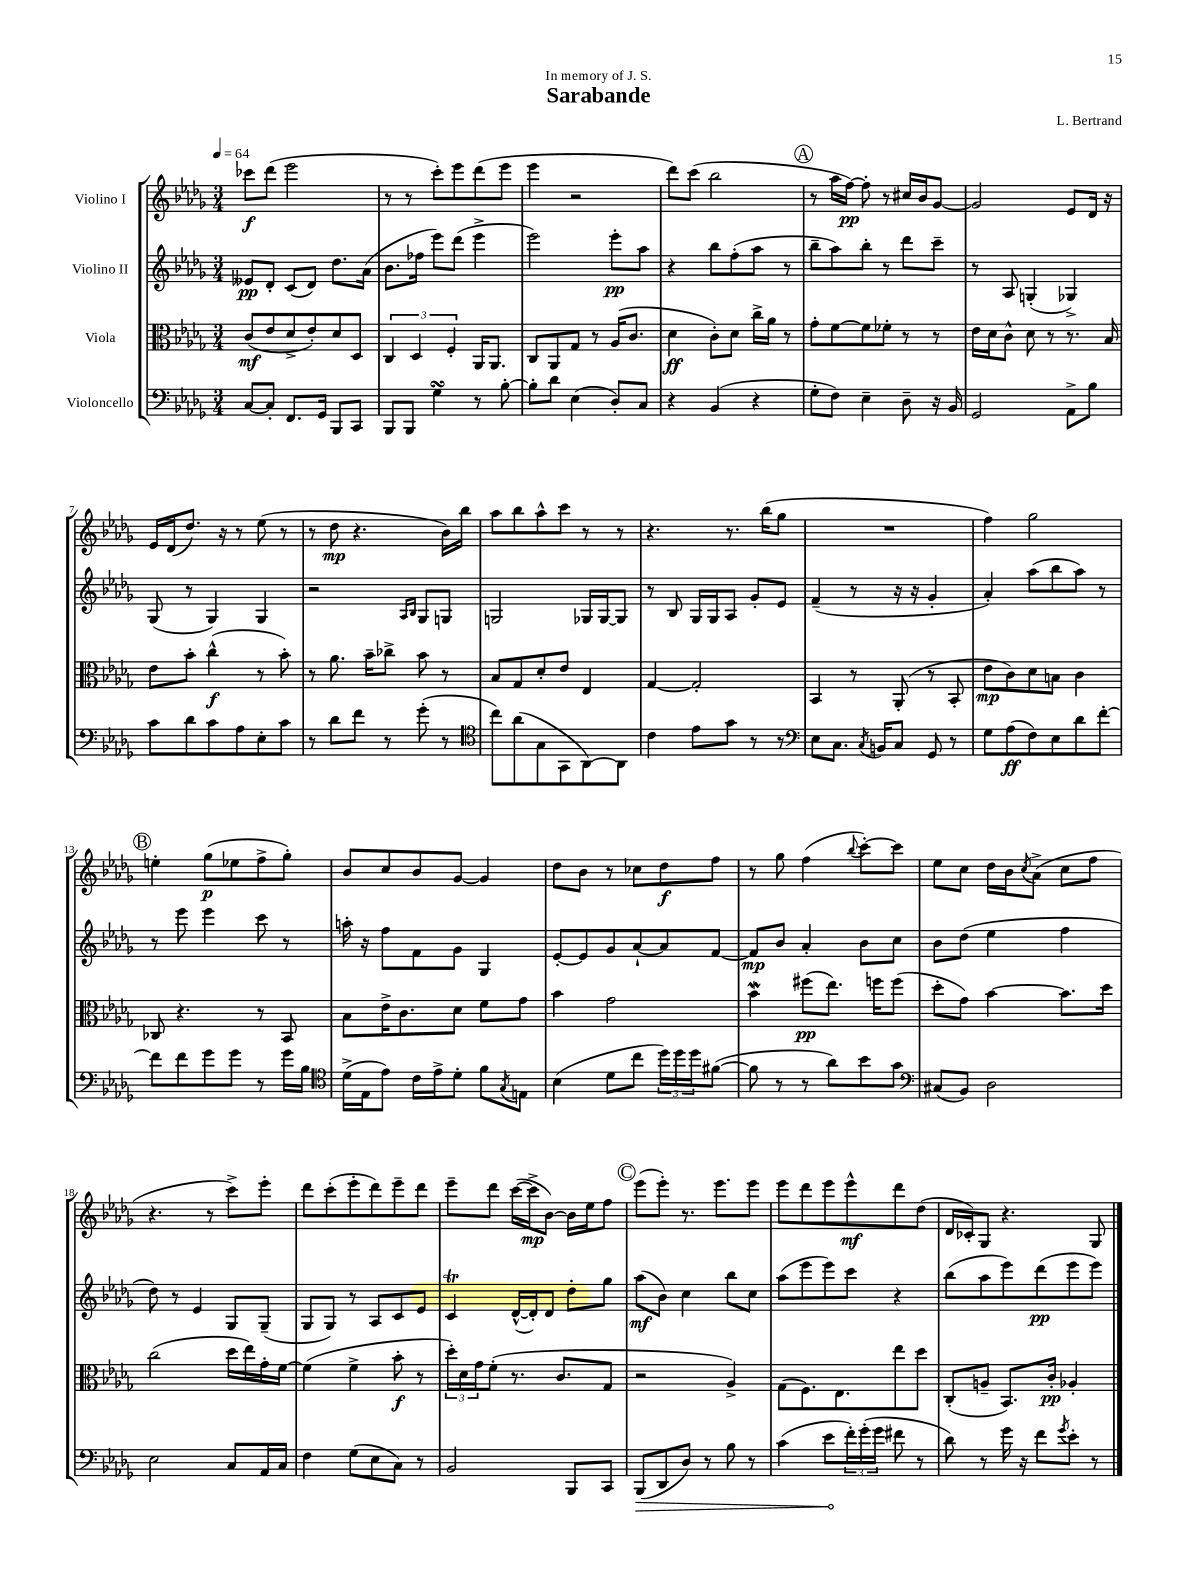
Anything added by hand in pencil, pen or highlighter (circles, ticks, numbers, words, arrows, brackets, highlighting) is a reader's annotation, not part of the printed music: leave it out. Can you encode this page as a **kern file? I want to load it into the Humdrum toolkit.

**kern	**dynam	**kern	**dynam	**kern	**dynam	**kern	**dynam
*part4	*part4	*part3	*part3	*part2	*part2	*part1	*part1
*staff4	*staff4	*staff3	*staff3	*staff2	*staff2	*staff1	*staff1
*I"Violoncello	*	*I"Viola	*	*I"Violino II	*	*I"Violino I	*
*clefF4	*	*clefC3	*	*clefG2	*	*clefG2	*
*k[b-e-a-d-g-]	*	*k[b-e-a-d-g-]	*	*k[b-e-a-d-g-]	*	*k[b-e-a-d-g-]	*
*M3/4	*	*M3/4	*	*M3/4	*	*M3/4	*
*MM64	*	*MM64	*	*MM64	*	*MM64	*
=1	=1	=1	=1	=1	=1	=1	=1
[8C/L	.	(8c/L	mf	8e--X/L	pp	8ccc-X\L	f
8C'/J]	.	8e-/	.	8d-'/J	.	(8ddd-\J	.
8.FF/L	.	8d-^/	.	(8c/L	.	2eee-\	.
.	.	8e-'/)	.	8d-/J)	.	.	.
16GG-/Jk	.	.	.	.	.	.	.
8BBB-/L	.	8d-/	.	8.dd-\L	.	.	.
8CC/J	.	8D-/J	.	.	.	.	.
.	.	.	.	(16a-\Jk	.	.	.
=2	=2	=2	=2	=2	=2	=2	=2
8BBB-/L	.	6C/	.	8.b-\L	.	8r	.
8BBB-/J	.	.	.	.	.	8r	.
.	.	6D-/	.	.	.	.	.
.	.	.	.	16ff-X\Jk	.	.	.
4G-sSSs\	.	.	.	8eee-\L)	.	8ccc'\L)	.
.	.	6F'/	.	.	.	.	.
.	.	.	.	(8ddd-\J	.	8eee-\	.
8r	.	16AA-/KL	.	4eee-^\	.	(8ddd-\	.
.	.	8.AA-/J	.	.	.	.	.
[8B-'\	.	.	.	.	.	8eee-\J	.
=3	=3	=3	=3	=3	=3	=3	=3
8B-'\L]	.	8C/L	.	2eee-\)	.	4eee-\	.
8d-\J	.	8AA-/	.	.	.	.	.
(4E-\	.	8G-/J	.	.	.	2r	.
.	.	8r	.	.	.	.	.
8D-'/L)	.	(16A-/KL	.	8eee-'\L	pp	.	.
.	.	8.c/J	.	.	.	.	.
8C/J	.	.	.	8aa-\J	.	.	.
=4	=4	=4	=4	=4	=4	=4	=4
4r	.	4d-\	ff	4r	.	8ddd-\L)	.
.	.	.	.	.	.	(8ccc\J	.
(4BB-/	.	8c'\L)	.	8bb-\L	.	2bb-\	.
.	.	8d-\J	.	(8ff'\	.	.	.
4r	.	16cc^\LL	.	8aa-\J	.	.	.
.	.	16a-\JJ	.	.	.	.	.
.	.	8r	.	8r	.	.	.
!!LO:REH:place=s1:t=A
=5	=5	=5	=5	=5	=5	=5	=5
8G-'\L	.	8g-'\L	.	8bb-~\L	.	8r	.
8F\J)	.	[8f\	.	8aa-\)	.	16aa-\LL	.
.	.	.	.	.	.	[16ff\JJ)	pp
4E-~\	.	8f\]	.	8bb-'\J	.	8ff'\]	.
.	.	8f-X'\J	.	8r	.	8r	.
8D-~\	.	8r	.	8ddd-\L	.	16cc#X/LL	.
.	.	.	.	.	.	16b-/J	.
16r	.	8r	.	8ccc~\J	.	[8g-/J	.
16BB-/	.	.	.	.	.	.	.
=6	=6	=6	=6	=6	=6	=6	=6
2GG-/	.	16e-\LL	.	8r	.	2g-/]	.
.	.	16d-\J	.	.	.	.	.
.	.	8c^^\J	.	8A-/	.	.	.
.	.	8d-\	.	(4Gn'/	.	.	.
.	.	8r	.	.	.	.	.
8AA-^\L	.	8.r	.	4G-X^/)	.	8e-/L	.
8B-\J	.	.	.	.	.	16d-/Jk	.
.	.	16B-/	.	.	.	16r	.
!!LO:LB:g=z
=7	=7	=7	=7	=7	=7	=7	=7
8c\L	.	8e-\L	.	(8G-/	.	16e-/LL	.
.	.	.	.	.	.	(16d-/J	.
8d-\	.	8b-'\J	.	8r	.	8.dd-/J)	.
8c\	.	(4cc^^\	f	4G-/)	.	.	.
.	.	.	.	.	.	16r	.
8A-\	.	.	.	.	.	8r	.
8E-'\	.	8r	.	4G-/	.	(8ee-\	.
8c\J	.	8b-'\)	.	.	.	8r	.
=8	=8	=8	=8	=8	=8	=8	=8
8r	.	8r	.	2r	.	8r	.
8d-\L	.	8.a-\	.	.	.	8dd-\	mp
8f\J	.	.	.	.	.	4.r	.
.	.	16b-~\KL	.	.	.	.	.
8r	.	8cc-X^\J	.	.	.	.	.
.	.	.	.	16qqA-/LL	.	.	.
.	.	.	.	16qqB-/JJ	.	.	.
(8g-'\	.	8b-\	.	8G-/L	.	.	.
8r	.	8r	.	8Gn/J	.	16b-\LL)	.
.	.	.	.	.	.	16bb-\JJ	.
=9	=9	=9	=9	=9	=9	=9	=9
*clefC4	*	*	*	*	*	*	*
8cc\L)	.	8B-/L	.	2Gn/	.	8aa-\L	.
(8a-\	.	8G-/	.	.	.	8bb-\	.
8G-\	.	8d-'/	.	.	.	8aa-^^\	.
8GG-\	.	8e-/J	.	.	.	8ccc\J	.
[8AA-\)	.	4E-/	.	16G-X/LL	.	8r	.
.	.	.	.	[16G-/J	.	.	.
8AA-\J]	.	.	.	8G-/J]	.	8r	.
=10	=10	=10	=10	=10	=10	=10	=10
4c\	.	[4G-/	.	8r	.	4.r	.
.	.	.	.	8B-/	.	.	.
8e-\L	.	2G-'/]	.	16G-/LL	.	.	.
.	.	.	.	16G-/J	.	.	.
8g-\J	.	.	.	8A-/J	.	8.r	.
8r	.	.	.	8g-'/L	.	.	.
.	.	.	.	.	.	(16bb-\KL	.
8r	.	.	.	8e-/J	.	8gg-\J	.
=11	=11	=11	=11	=11	=11	=11	=11
*clefF4	*	*	*	*	*	*	*
8E-\L	.	4BB-/	.	(4f~/	.	2.r	.
8.C\J	.	.	.	.	.	.	.
.	.	8r	.	8r	.	.	.
8qC/	.	.	.	.	.	.	.
16BBn/KL	.	.	.	.	.	.	.
8C/J	.	(8AA-'/	.	16r	.	.	.
.	.	.	.	16r	.	.	.
8GG-/	.	8r	.	4g-'/	.	.	.
8r	.	8BB-'/	.	.	.	.	.
=12	=12	=12	=12	=12	=12	=12	=12
8G-\L	.	8e-\L	mp	4a-'/)	.	4ff\)	.
(8A-\	ff	8c\)	.	.	.	.	.
8F\)	.	8d-\	.	(8aa-\L	.	2gg-\	.
8E-\	.	8Bn\J	.	8bb-\	.	.	.
8d-\	.	4c\	.	8aa-\J)	.	.	.
[8f'\J	.	.	.	8r	.	.	.
!!LO:LB:g=z
!!LO:REH:place=s1:t=B
=13	=13	=13	=13	=13	=13	=13	=13
8f\L]	.	8C-X/	.	8r	.	4een'\	.
8f\	.	4.r	.	8eee-\	.	.	.
8g-\	.	.	.	4eee-\	.	(8gg-\L	p
8g-\J	.	.	.	.	.	8ee-X\	.
8r	.	8r	.	8ccc\	.	8ff^\	.
16g-\LL	.	8BB-/	.	8r	.	8gg-'\J)	.
16B-\JJ	.	.	.	.	.	.	.
=14	=14	=14	=14	=14	=14	=14	=14
*clefC4	*	*	*	*	*	*	*
(16d-^\LL	.	8B-\L	.	16aan'\	.	8b-/L	.
16E-\J	.	.	.	16r	.	.	.
8e-\J)	.	16e-^\K	.	8ff\L	.	8cc/	.
.	.	8.c\	.	.	.	.	.
16c\LL	.	.	.	8f\	.	8b-/	.
16e-^\J	.	.	.	.	.	.	.
8d-'\J	.	8d-\J	.	8g-\J	.	[8g-/J	.
8f\L	.	8f\L	.	4G-/	.	4g-/]	.
8qG-/	.	.	.	.	.	.	.
8En\J	.	8g-\J	.	.	.	.	.
=15	=15	=15	=15	=15	=15	=15	=15
(4B-\	.	4b-\	.	[8e-'/L	.	8dd-\L	.
.	.	.	.	8e-/]	.	8b-\J	.
8d-\L	.	2g-\	.	8g-/	.	8r	.
8cc\J	.	.	.	[8a-`/	.	8cc-X\L	.
24dd-\LL)	.	.	.	8a-/]	.	8dd-\	f
24dd-\	.	.	.	.	.	.	.
24dd-\J	.	.	.	.	.	.	.
([8f#X\J	.	.	.	[8f/J	.	8ff\J	.
=16	=16	=16	=16	=16	=16	=16	=16
8f#\]	.	4b-W\	.	8f/L]	mp	8r	.
8r	.	.	.	8b-/J	.	8gg-\	.
8r	.	(8ff#X\L	pp	4a-'/	.	(4ff\	.
8a-\L)	.	8.ee-\J)	.	.	.	.	.
.	.	.	.	.	.	8qqbb-/	.
8b-\	.	.	.	8b-\L	.	[8ccc'\L)	.
.	.	16ffn\KL	.	.	.	.	.
8g-\J	.	(8ff\J	.	8cc\J	.	8ccc\J]	.
=17	=17	=17	=17	=17	=17	=17	=17
*clefF4	*	*	*	*	*	*	*
(8C#X/L	.	8dd-'\L	.	8b-\L	.	8ee-\L	.
8BB-/J)	.	8g-\J)	.	(8dd-\J	.	8cc\J	.
2D-\	.	[4b-\	.	4ee-\	.	16dd-\LL	.
.	.	.	.	.	.	16b-\J	.
.	.	.	.	.	.	8qcc/	.
.	.	.	.	.	.	(8a-^\J	.
.	.	8.b-\L]	.	4ff\	.	8cc\L	.
.	.	.	.	.	.	8ff\J	.
.	.	16dd-\Jk	.	.	.	.	.
!!LO:LB:g=z
=18	=18	=18	=18	=18	=18	=18	=18
2E-\	.	(2cc\	.	8dd-\)	.	4.r	.
.	.	.	.	8r	.	.	.
.	.	.	.	4e-/	.	.	.
.	.	.	.	.	.	8r	.
8C/L	.	16dd-\LL	.	8G-/L	.	8ccc^\L)	.
.	.	16ee-\)	.	.	.	.	.
16AA-/L	.	16g-'\	.	(8G-~/J	.	8eee-'\J	.
16C/JJ	.	[16f\JJ	.	.	.	.	.
=19	=19	=19	=19	=19	=19	=19	=19
4F\	.	(4f\]	.	8G-/L	.	8ddd-\L	.
.	.	.	.	8G-/J)	.	(8ccc'\	.
(8G-\L	.	4f^\	.	8r	.	8eee-'\	.
8E-\	.	.	.	8A-/L	.	8ddd-\)	.
8C\J)	.	8b-'\	f	8c/	.	8eee-~\	.
8r	.	8r	.	8e-/J	.	8ddd-\J	.
=20	=20	=20	=20	=20	=20	=20	=20
2BB-/	.	24dd-'\LL)	.	4ct/	.	8eee-~\L	.
.	.	24d-\	.	.	.	.	.
.	.	24g-\J	.	.	.	.	.
.	.	(8f'\J	.	.	.	8ddd-\J	.
.	.	8.r	.	([16d-^^/LL	.	([16ccc\LL	.
.	.	.	.	16d-'/J])	.	16ccc^\J]	mp
.	.	.	.	8d-/J	.	[8b-\J)	.
.	.	8.c/L	.	.	.	.	.
8BBB-/L	.	.	.	8dd-'\L	.	16b-\LL]	.
.	.	.	.	.	.	16ee-\J	.
8CC/J	.	8G-/J	.	8gg-\J	.	8ff\J	.
!!LO:REH:place=s1:t=C
=21	=21	=21	=21	=21	=21	=21	=21
!	!LO:HP:b	!	!	!	!	!	!
(8BBB-/L	>	2r	.	(8aa-\L	mf	(8eee-\L	.
8DD-/	.	.	.	8b-\J)	.	8eee-'\J)	.
8D-/J)	.	.	.	4cc\	.	8.r	.
8r	.	.	.	.	.	.	.
.	.	.	.	.	.	8.eee-\L	.
8B-\	.	4A-^/)	.	8bb-\L	.	.	.
8r	.	.	.	8cc\J	.	8eee-\J	.
=22	=22	=22	=22	=22	=22	=22	=22
(4c\	.	(8G-\L	.	(8aa-\L	.	8eee-\L	.
.	.	8.F\)	.	8eee-\	.	8ddd-\	.
8e-\L	.	.	.	8eee-\)	.	8eee-\	.
.	.	8.E-\	.	.	.	.	.
24f'\L)	]	.	.	8ccc\J	.	8eee-^^\	mf
(24g-'\	.	.	.	.	.	.	.
24g-\JJ	.	.	.	.	.	.	.
8f#X\	.	8ee-\	.	4r	.	8ddd-\	.
8r	.	8dd-\J	.	.	.	(8dd-\J	.
=23	=23	=23	=23	=23	=23	=23	=23
8d-\)	.	(8C'/L	.	(8bb-\L	.	16d-/LL	.
.	.	.	.	.	.	16c-X'/J)	.
8r	.	8An~/J	.	8aa-\	.	8G-/J	.
16g-\	.	8.BB-/L)	.	8eee-\)	.	4.r	.
16r	.	.	.	.	.	.	.
8f\L	.	.	.	(8ddd-\	pp	.	.
.	.	16c'/Jk	pp	.	.	.	.
8qg-/	.	.	.	.	.	.	.
8e-'\J	.	4A-X'/	.	8eee-\	.	.	.
8r	.	.	.	8eee-\J)	.	8G-/	.
==	==	==	==	==	==	==	==
*-	*-	*-	*-	*-	*-	*-	*-
